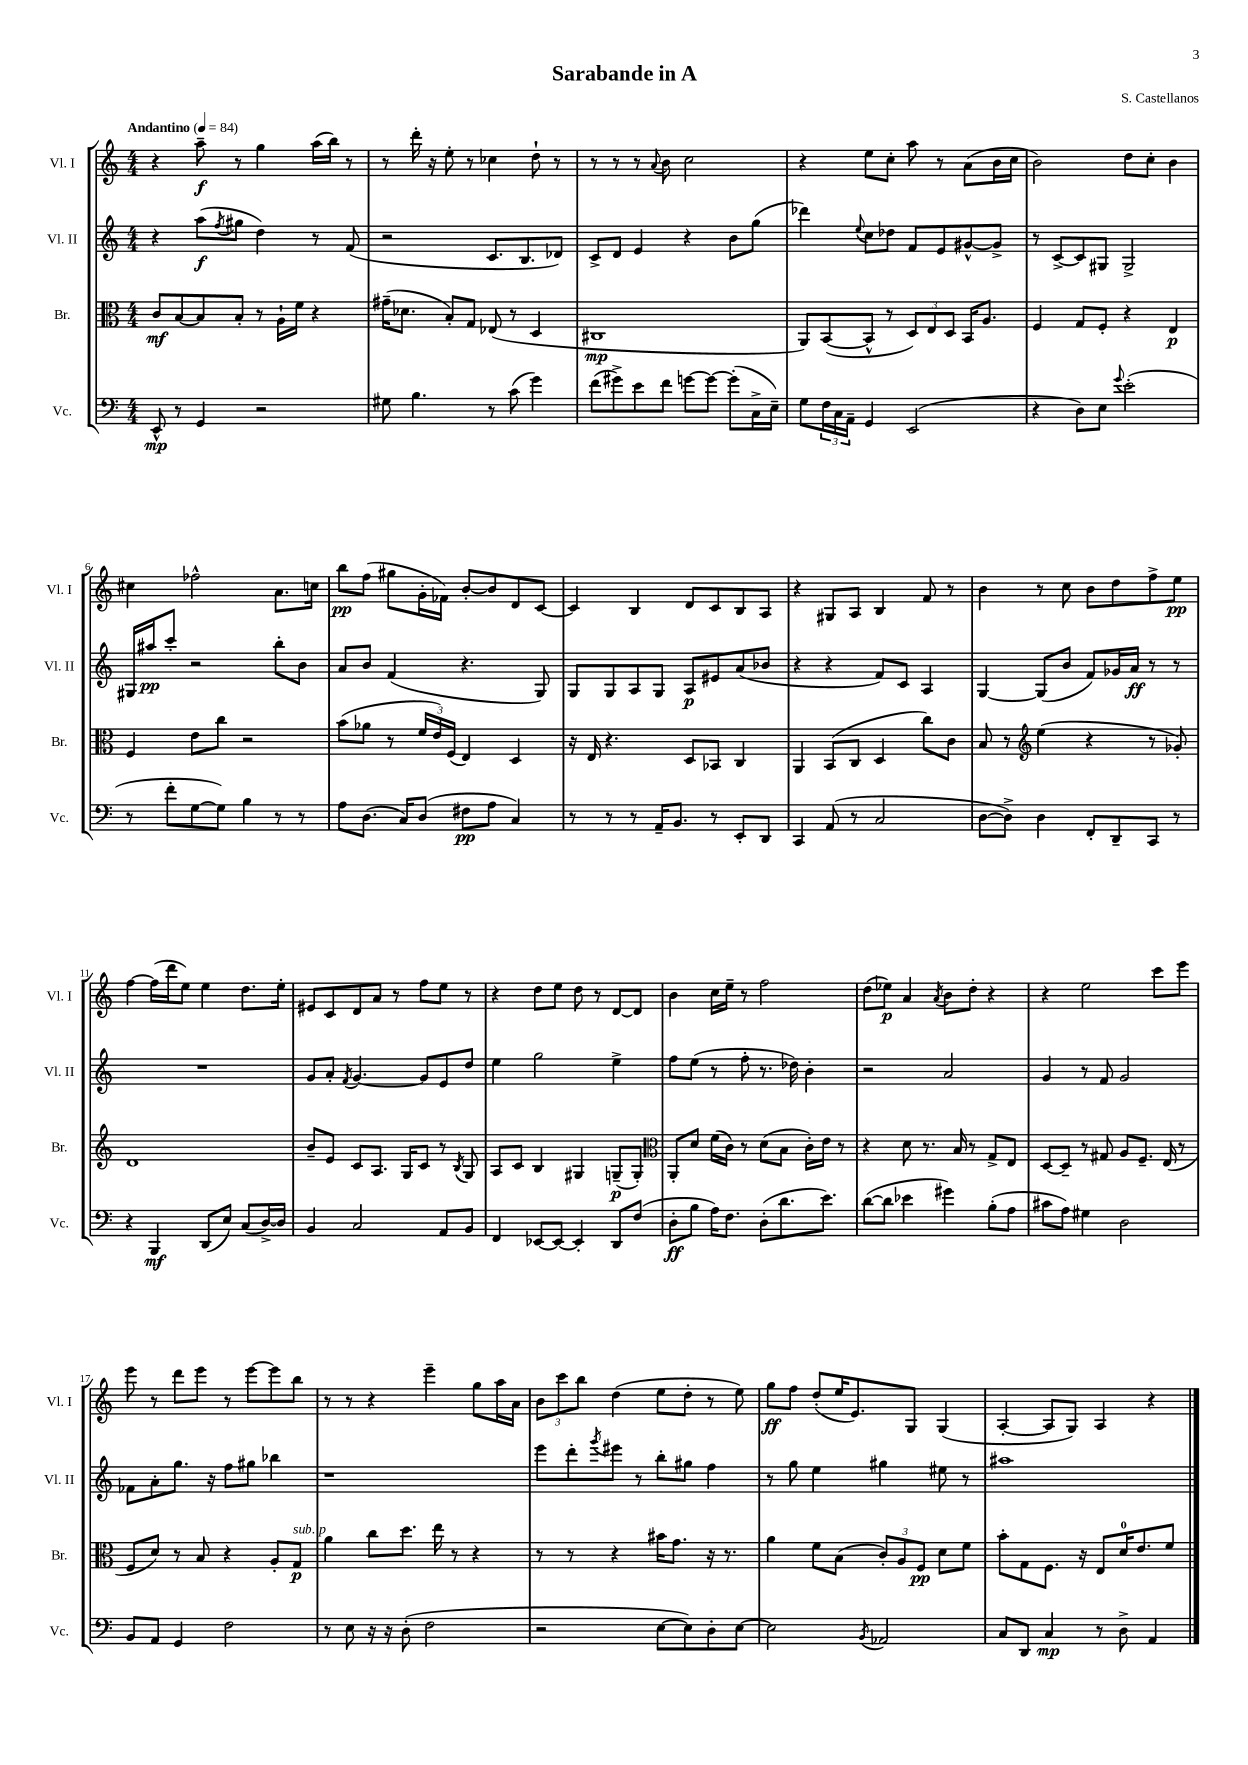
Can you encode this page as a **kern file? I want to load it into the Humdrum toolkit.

**kern	**kern	**kern	**kern
*staff4	*staff3	*staff2	*staff1
*clefF4	*clefC3	*clefG2	*clefG2
*k[]	*k[]	*k[]	*k[]
*M4/4	*M4/4	*M4/4	*M4/4
*MM84	*MM84	*MM84	*MM84
8EE^^	8c	4r	4r
8r	[8B	.	.
4GG	8B]	(8aa	8aa~
.	.	8qff	.
.	8B'	8gg#	8r
2r	8r	4dd)	4gg
.	16A`	.	.
.	16f	.	.
.	4r	8r	(16aa
.	.	.	16bb)
.	.	(8f	8r
=	=	=	=
8G#	(16g#~	2r	8r
.	8.d-	.	.
4.B	.	.	16ddd'
.	.	.	16r
.	8B')	.	8ee'
.	8G	.	8r
8r	(8E-	8.c	4cc-
(8c	8r	.	.
.	.	8.B	.
4g)	4D	.	8dd`
.	.	8d-)	8r
=	=	=	=
(8f	1C#	8c^	8r
8g#^)	.	8d	8r
8e	.	4e	8r
.	.	.	8qqa
8f	.	.	8b
[8g	.	4r	2cc
8g_	.	.	.
(8g']	.	8b	.
16C^	.	(8gg	.
16E~)	.	.	.
=	=	=	=
8G	8AA)	4ddd-)	4r
24F	([8BB	.	.
24C	.	.	.
24AA~	.	.	.
.	.	8qqee	.
4GG	8BB^^]	8cc	8ee
.	8r	8dd-	8cc'
(2EE	12D)	8f	8aa
.	12E	.	.
.	.	8e	8r
.	12D	.	.
.	16BB	[8g#^^	(8a
.	8.A	.	.
.	.	8g#^]	16b
.	.	.	16cc
=	=	=	=
4r	4F	8r	2b)
.	.	[8c^	.
8D)	8G	8c]	.
8E	8F'	8G#	.
8qqg	.	.	.
(2e'	4r	2G#^	8dd
.	.	.	8cc'
.	4E	.	4b
=	=	=	=
8r	4F	16G#	4cc#
.	.	16aa#	.
8f'	.	8ccc'	.
[8G	8e	2r	2ff-^^
8G])	8cc	.	.
4B	2r	.	.
8r	.	8bb'	8.a
8r	.	8b	.
.	.	.	16cc
=	=	=	=
8A	(8b	8a	8bb
(8.D	8a-	8b	(8ff
.	8r	(4f	8gg#
16C)	.	.	.
(8D	24f	.	16g'
.	24e)	.	.
.	.	.	16f-)
.	(24F	.	.
8F#	4E)	4.r	[8b'
8A	.	.	8b]
4C)	4D	.	8d
.	.	8G)	[8c
=	=	=	=
8r	16r	8G	4c]
.	16E	.	.
8r	4.r	8G	.
8r	.	8A	4B
16AA~	.	8G	.
8.BB	.	.	.
.	8D	8A	8d
8r	8BB-	8e#	8c
8EE'	4C	(8a	8B
8DD	.	8b-	8A
=	=	=	=
4CC	4AA	4r	4r
(8AA	(8BB	4r	8G#
8r	8C	.	8A
2C	4D	8f)	4B
.	.	8c	.
.	8cc)	4A	8f
.	8c	.	8r
=	=	=	=
[8D	8B	[4G	4b
8D^])	8r	.	.
*	*clefG2	*	*
4D	(4ee	(8G]	8r
.	.	8b	8cc
8FF'	4r	8f)	8b
8DD~	.	16g-	8dd
.	.	16a	.
8CC	8r	8r	8ff^
8r	8g-')	8r	8ee
=	=	=	=
4r	1d	1r	[4ff
4BBB	.	.	(16ff]
.	.	.	16ddd
.	.	.	8ee)
(8DD	.	.	4ee
8E)	.	.	.
(8C	.	.	8.dd
[16D^)	.	.	.
16D]	.	.	16ee'
=	=	=	=
4BB	8b~	8g	8e#
.	8e	8a'	8c
.	.	8qf	.
2C	8c	[4.g	8d
.	8.A	.	8a
.	.	.	8r
.	16G	.	.
.	8c	8g]	8ff
8AA	8r	8e	8ee
.	8qB	.	.
8BB	8G	8dd	8r
=	=	=	=
4FF	8A	4ee	4r
.	8c	.	.
[8EE-	4B	2gg	8dd
8EE-_	.	.	8ee
4EE-']	4G#	.	8dd
.	.	.	8r
8DD	(8G~	4ee^	[8d
(8F	8G')	.	8d]
=	=	=	=
*	*clefC3	*	*
8D'	8AA'	8ff	4b
8B	8d	(8ee	.
16A)	(16f	8r	16cc
8.F	16c)	.	16ee~
.	8r	8ff'	8r
(8D'	(8d	8.r	2ff
8.d	8B	.	.
.	.	16dd-)	.
.	16c')	4b'	.
8.e)	16e	.	.
.	8r	.	.
=	=	=	=
([8d	4r	2r	(8dd
8d]	.	.	8ee-)
4e-	8d	.	4a
.	8.r	.	.
.	.	.	8qa
4g#)	.	2a	8b
.	16B	.	.
.	8r	.	8dd'
(8B'	8G^	.	4r
8A	8E	.	.
=	=	=	=
8c#	[8D	4g	4r
8A)	8D~]	.	.
4G#	8r	8r	2ee
.	8G#	8f	.
2D	8A	2g	.
.	8.F~	.	.
.	.	.	8ccc
.	(16E	.	.
.	8r	.	8eee
=	=	=	=
8BB	8F	8f-	8eee
8AA	8d)	8a'	8r
4GG	8r	8.gg	8ddd
.	8B	.	8eee
.	.	16r	.
2F	4r	8ff	8r
.	.	8gg#	[8eee
.	8A'	4bb-	8eee]
.	8G	.	8bb
=	=	=	=
8r	4a	1r	8r
8E	.	.	8r
16r	8cc	.	4r
16r	.	.	.
(8D'	8.dd	.	.
2F	.	.	4eee~
.	16ee	.	.
.	8r	.	.
.	4r	.	8gg
.	.	.	16aa
.	.	.	16a
=	=	=	=
2r	8r	8eee	12b
.	.	.	12ccc
.	8r	8ddd'	.
.	.	.	12bb
.	.	8qggg	.
.	4r	8eee#	(4dd
.	.	8r	.
[8E	16b#	8bb'	8ee
.	8.g	.	.
8E])	.	8gg#	8dd'
8D'	16r	4ff	8r
.	8.r	.	.
[8E	.	.	8ee)
=	=	=	=
2E]	4a	8r	8gg
.	.	8gg	8ff
.	8f	4ee	(8dd'
.	(8B	.	16ee
.	.	.	8.e)
8qBB	.	.	.
2AA-	12c')	4gg#	.
.	12A	.	.
.	.	.	8G
.	12F	.	.
.	8d	8ee#	(4G
.	8f	8r	.
=	=	=	=
8C	8b'	1aa#	[4A'
8DD	8G	.	.
4C	8.F	.	8A]
.	.	.	8G)
.	16r	.	.
8r	8E	.	4A
8D^	16d	.	.
.	8.e	.	.
4AA	.	.	4r
.	8f	.	.
==	==	==	==
*-	*-	*-	*-
